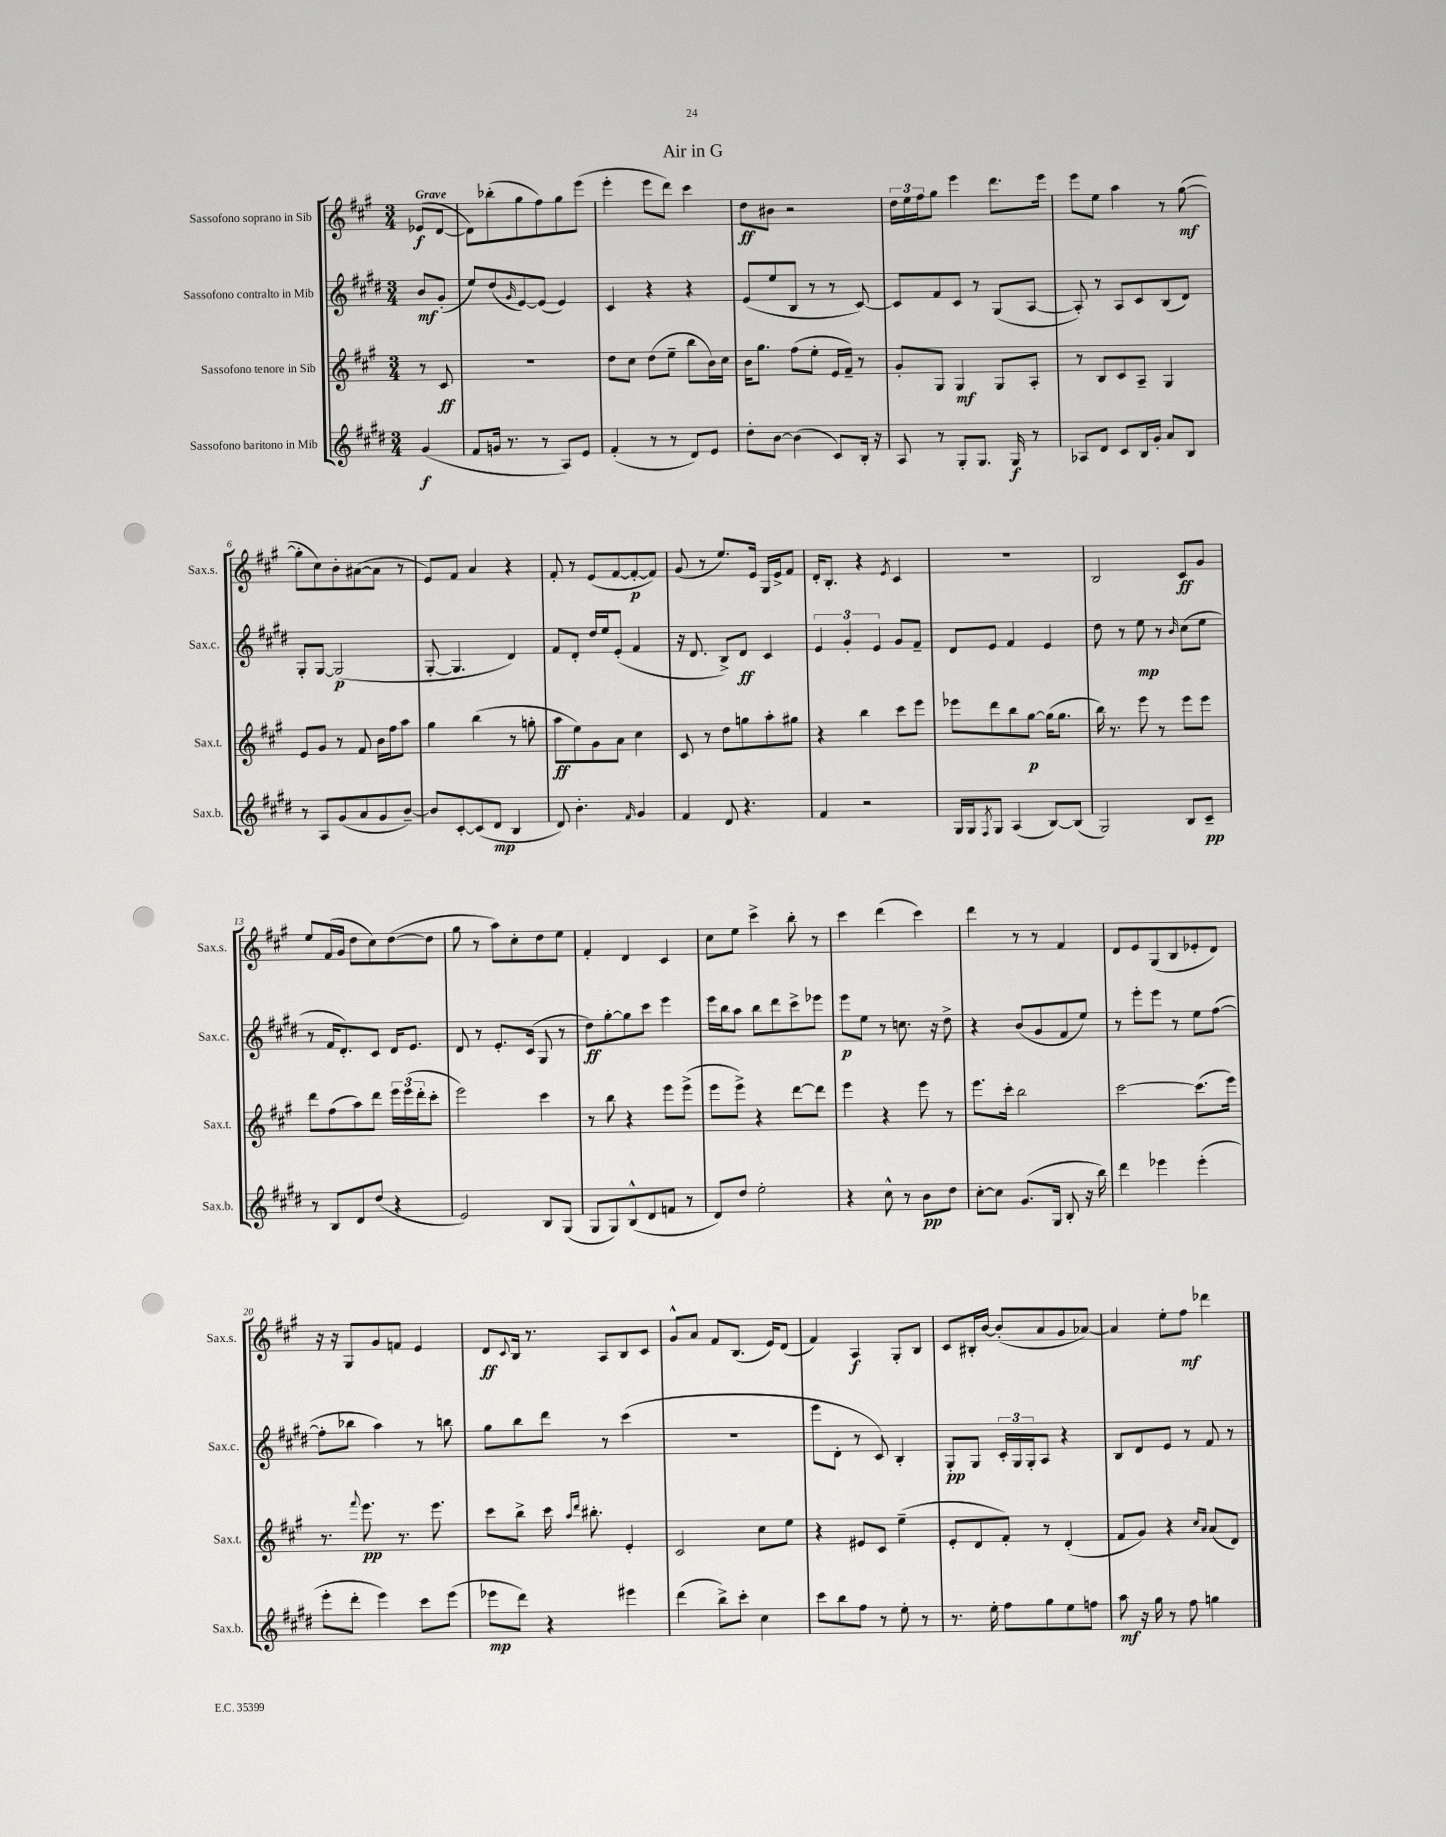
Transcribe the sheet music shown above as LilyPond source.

\header { title = "Air in G" }
<<
\new StaffGroup <<
\new Staff = "s0" \with { instrumentName = "Sassofono soprano in Sib" shortInstrumentName = "Sax.s." } {
    \clef treble \key a \major \numericTimeSignature \time 3/4 \partial 4 \tempo "Grave"
    ees'8\f( d'8~ |
    d'8) bes''8-.( gis''8 fis''8) gis''8 e'''8( |
    e'''4-. e'''8 d'''8) cis'''4 |
    d''8\ff bis'8 r2 |
    \tuplet 3/2 { d''16 e''16 fis''16 } gis''8 e'''4 d'''8. e'''16 |
    e'''8 e''8 a''4 r8 gis''8~\mf( |
    gis''8-. cis''8) b'8-. ais'8~( ais'8 r8 |
    e'8) fis'8 a'4 r4 |
    fis'8-. r8 e'8( fis'8~ fis'8~-.\p fis'8) |
    gis'8( r8 e''8.) e'16 gis16 e'16-> fis'8 |
    d'16-. b8.-. r4 \acciaccatura { e'8 } cis'4 |
    R2. |
    b2 cis'8\ff gis'8 |
    e''8 fis'16( gis'16 d''8 cis''8) d''8~( d''8 |
    gis''8 r8 a''8) cis''8-. d''8 e''8 |
    fis'4-. d'4 cis'4 |
    cis''8 e''8 cis'''4-> b''8-. r8 |
    cis'''4 d'''4( cis'''4) |
    d'''4 r8 r8 fis'4 |
    d'8 e'8 gis8( b8 ees'8-. d'8) |
    r16 r16 gis8 gis'8 f'8 e'4 |
    d'8\ff \appoggiatura { cis'8 } b16 r8. a8 b8 cis'8 |
    gis'8-^ a'8 fis'8 b8.( e'16) d'8( |
    fis'4) a4\f gis8-. b8 |
    cis'8 bis16-. b'16~ b'8-.( a'8 gis'8 aes'8~) |
    aes'4 e''8-. fis''8\mf des'''4 \bar "|." |
}
\new Staff = "s1" \with { instrumentName = "Sassofono contralto in Mib" shortInstrumentName = "Sax.c." } {
    \clef treble \key e \major \numericTimeSignature \time 3/4 \partial 4
    b'8\mf gis'8-.( |
    e''8) dis''8( \grace { gis'16 } e'8~) e'8( e'4) |
    cis'4 r4 r4 |
    e'8( e''8 b8 r8 r8 cis'8~) |
    cis'8 fis'8 cis'8 r8 gis8( a8~ |
    a8-.) r8 a8 cis'8 b8( dis'8) |
    gis8-. gis8~ gis2\p( |
    gis8~-. gis4. dis'4) |
    fis'8 dis'8-. dis''16 e''16 e'8-.( fis'4 |
    r16 dis'8. b8->) dis'8\ff cis'4 |
    \tuplet 3/2 { e'4 gis'4-. e'4 } gis'8 fis'8-- |
    dis'8 e'8 fis'4 e'4 |
    dis''8 r8 e''8\mp r8 \grace { b'16 } cis''8( e''8 |
    r8 fis'16 dis'8.-.) cis'8 dis'16 e'8. |
    dis'8 r8 e'8.-. cis'16( gis8 r8 |
    dis''8\ff) gis''8~-. gis''8 cis'''8 e'''4 |
    e'''16 b''16 a''8 b''8 dis'''8 cis'''8-> ees'''8 |
    e'''8\p e''8 r8 c''8. r16 dis''8-> |
    r4 b'8( gis'8 fis'8 e''8) |
    r8 e'''8-. e'''8 r8 e''8 fis''8~( |
    fis''8-. bes''8 a''4) r8 b''8 |
    gis''8 b''8 dis'''8 r8 cis'''4( |
    R2. |
    e'''8 dis'8-. r8 cis'8) b4-. |
    gis8-.\pp gis8 \tuplet 3/2 { cis'16-. gis16 gis16-. } a8 r4 |
    b8 dis'8 e'8 r8 fis'8 r8 \bar "|." |
}
\new Staff = "s2" \with { instrumentName = "Sassofono tenore in Sib" shortInstrumentName = "Sax.t." } {
    \clef treble \key a \major \numericTimeSignature \time 3/4 \partial 4
    r8 cis'8\ff |
    R2. |
    d''8 cis''8 d''8( e''8-- b''8 b'16) cis''16 |
    b'16 gis''8. fis''8( e''8-. e'16 fis'16--) r8 |
    gis'8-. gis8 gis4\mf gis8 a8-. |
    r8 b8 cis'8 a8-- gis4 |
    e'8 gis'8 r8 fis'8 b'16 fis''16 a''8 |
    gis''4 b''4( r8 g''8-. |
    a''8\ff e''8) gis'8 a'8 cis''4 |
    cis'8 r8 d''8 g''8 a''8-. gis''8 |
    r4 b''4 cis'''8 e'''8 |
    ees'''8 d'''8 b''8 gis''8~\p gis''16( gis''8. |
    b''16) r8. e'''8 r8 e'''8 e'''8 |
    d'''8 fis''8( a''8) d'''8 \tuplet 3/2 { e'''16 e'''16( d'''16-. } cis'''8-. |
    e'''2) cis'''4 |
    r8 b''8 r4 e'''8 e'''8->( |
    e'''8 e'''8->) r4 d'''8~ d'''8 |
    e'''4 r4 e'''8 r8 |
    e'''8. cis'''16-. b''2 |
    cis'''2~ cis'''8.( e'''16) |
    r8. \appoggiatura { fis'''8 } e'''8.\pp r8. e'''8. |
    cis'''8 b''8-> cis'''16 \grace { a''16 d'''16 } bis''8.-. e'4-. |
    cis'2 cis''8 e''8 |
    r4 eis'8 cis'8 e''4--( |
    e'8-. d'8 fis'8-.) r8 d'4-.( |
    fis'8 gis'8) r4 \grace { cis''16 a'16 } a'8( d'8) \bar "|." |
}
\new Staff = "s3" \with { instrumentName = "Sassofono baritono in Mib" shortInstrumentName = "Sax.b." } {
    \clef treble \key e \major \numericTimeSignature \time 3/4 \partial 4
    gis'4\f( |
    fis'8 g'16 r8. r8 a8) e'8 |
    fis'4-.( r8 r8 dis'8) e'8 |
    dis''8-. b'8~ b'4( cis'8) b16-. r16 |
    a8 r8 gis8-. gis8. gis16\f r8 |
    aes8 dis'8 cis'8 b16 gis'16-. a'8 b8 |
    r8 a8 gis'8( a'8 gis'8 b'8~--) |
    b'8 cis'8~-. cis'8( dis'8\mp b4 |
    dis'8) b'4.-. \grace { fis'16 } gis'4 |
    fis'4 dis'8 r4. |
    fis'4 r2 |
    gis16 gis16 \acciaccatura { fis8 } gis8 a4( b8~) b8( |
    gis2) b8 cis'8--\pp |
    r8 b8 dis'8 dis''8( r4 |
    e'2) b8 gis8( |
    gis8 gis8) b8-^( dis'8 f'8 r8 |
    dis'8) dis''8 e''2-. |
    r4 cis''8-^ r8 b'8\pp dis''8 |
    cis''8~-. cis''8 gis'8.( gis16 b8-. r16 b''16) |
    dis'''4 ees'''4 ees'''4-.( |
    e'''8-. dis'''8-. e'''4) cis'''8 e'''8( |
    ees'''8\mp dis'''8) r4 eis'''4 |
    dis'''4( b''8->) cis'''8-. cis''4 |
    cis'''8 b''8 fis''8 r8 e''8-. r8 |
    r8. e''16-. fis''8 gis''8 e''8 f''8 |
    a''8\mf r16 gis''16 r8 fis''8 g''4 \bar "|." |
}
>>
>>
